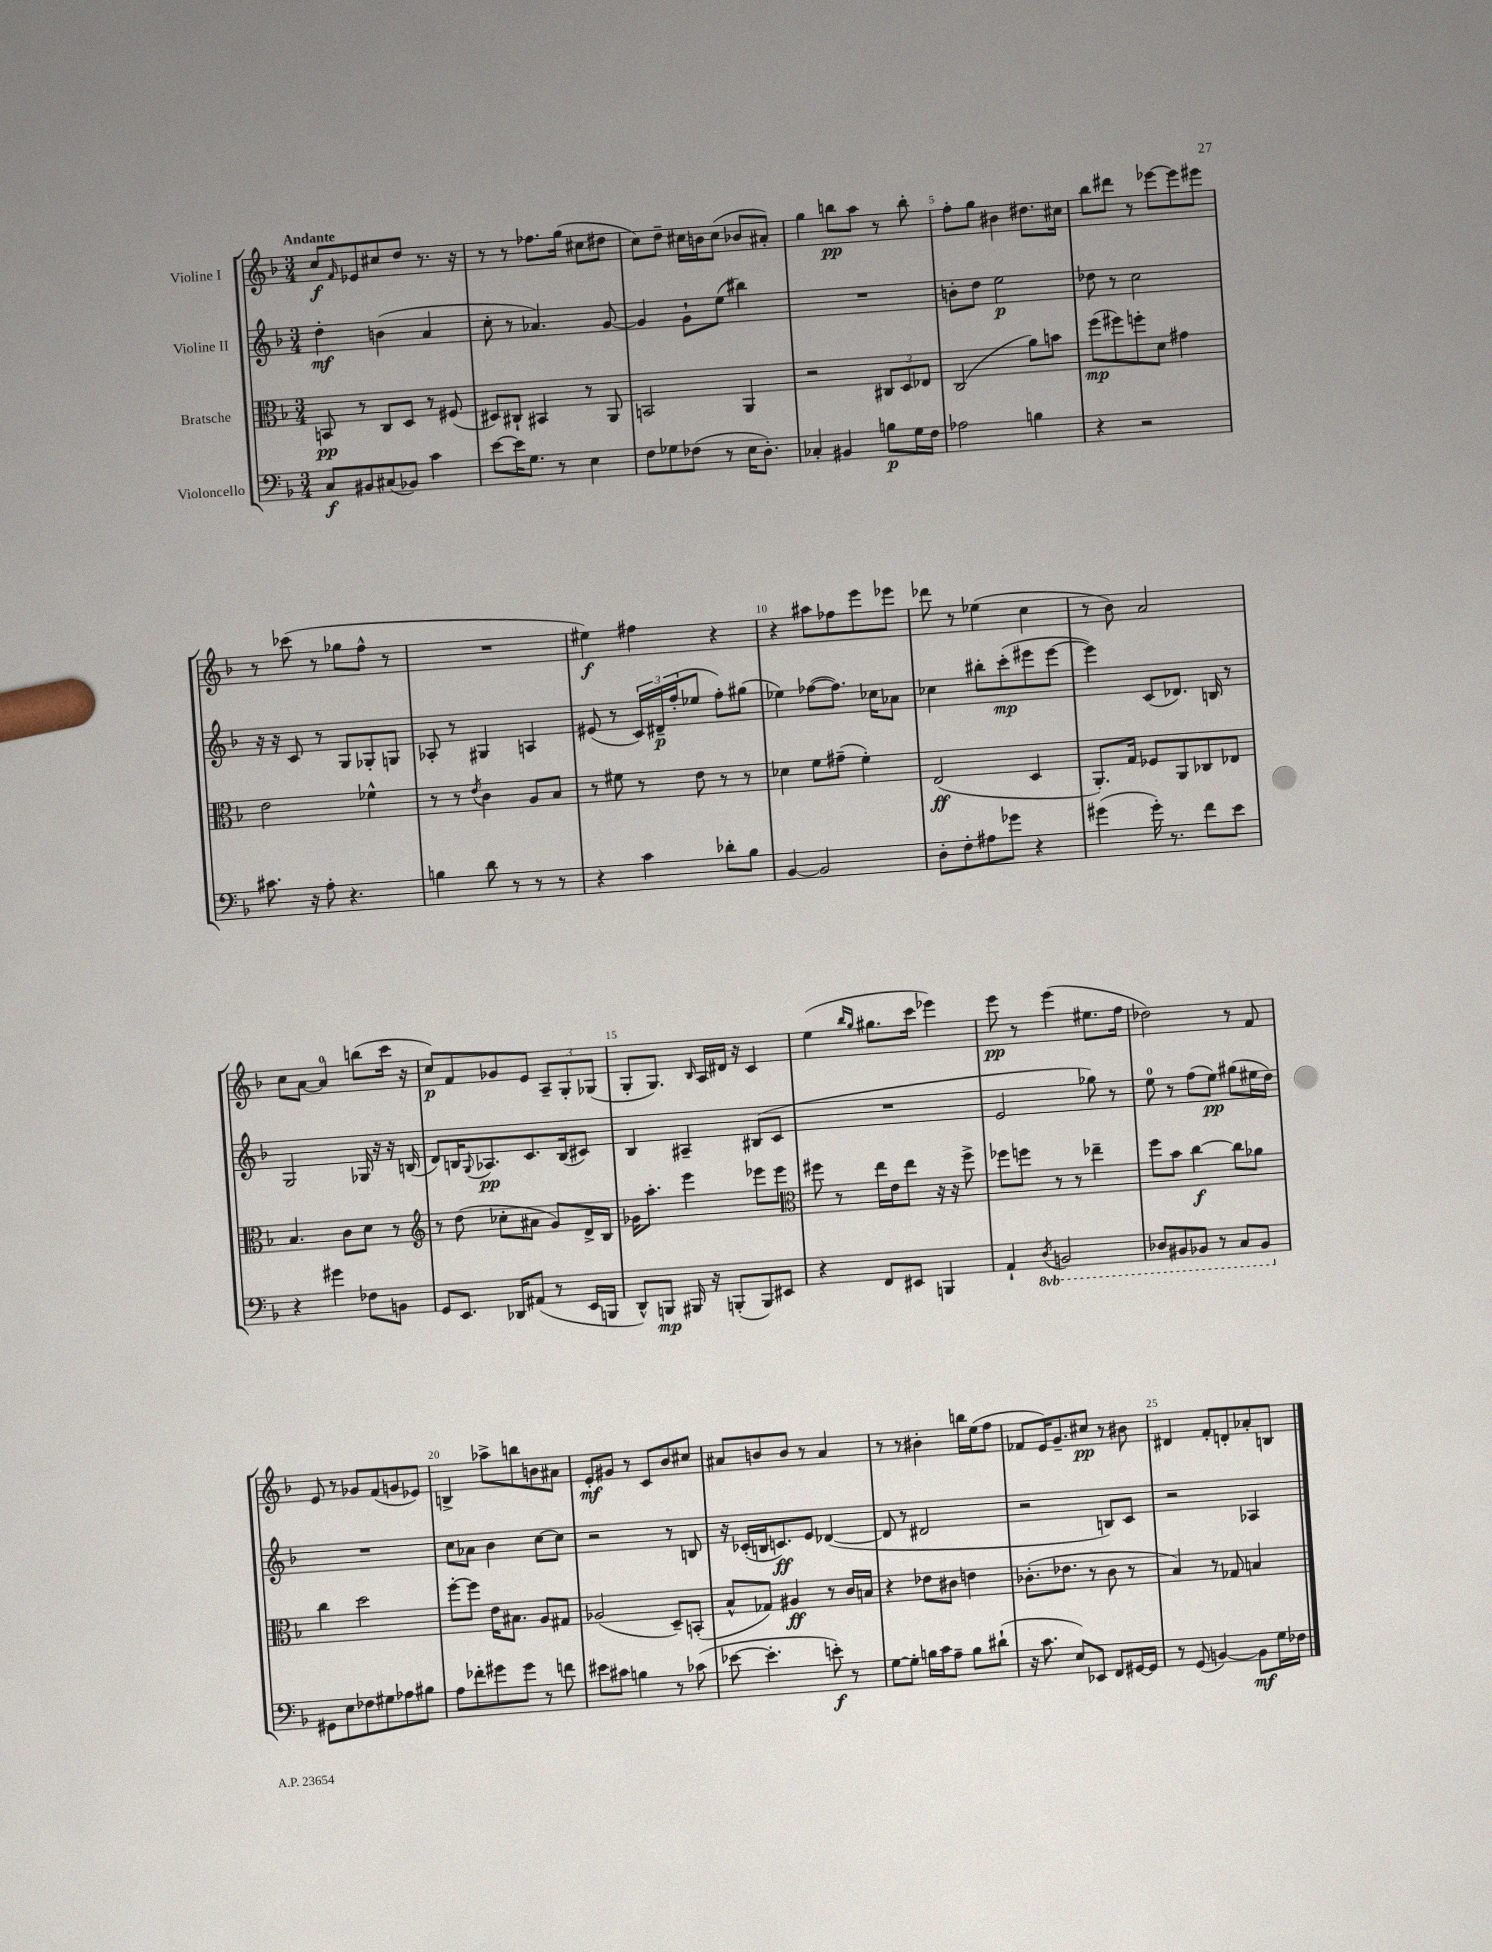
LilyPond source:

<<
\new StaffGroup <<
\new Staff = "s0" \with { instrumentName = "Violine I" } {
    \clef treble \key f \major \numericTimeSignature \time 3/4 \tempo "Andante"
    c''8\f \grace { f'16 } ees'8 cis''8 d''8 r8. r16 |
    r8 r8 fes''8. g''16( cis''8 dis''8 |
    c''8) d''8-- cis''16 b'16 cis''8( bes'8 ais'8-.) |
    g''4 b''8\pp a''8 r8 b''8-. |
    f''8-. g''8 bis'4 dis''8. cis''16 |
    bes''8 dis'''8 r8 ees'''8~ ees'''8 eis'''8 |
    r8 ces'''8( r8 ges''8 f''8-^ r8 |
    R2. |
    eis''4\f) fis''4 r4 |
    r4 ais''8 fes''8 e'''8 ees'''8 |
    des'''8 r8 ees''4( c''4 |
    r8 bes'8) a'2 |
    c''8 a'8~ a'4-0 b''8( c'''16 r16 |
    c''8\p) f'8 ges'8 e'8 \tuplet 3/2 { a8-- g8-. ges8( } |
    g8-. g8.) \grace { bes16 } a16 dis'16 r16 c'4 |
    e''4( \grace { bes''16 g''16 } gis''8. c'''16 ees'''4) |
    e'''8\pp r8 e'''4( eis''8. f''16 |
    des''2) r8 f'8 |
    e'8 r8 ges'8 f'8( g'8 ees'8) |
    b4-> aes''8-> b''8 b'8 ais'8 |
    e'8-.\mf gis'8 r8 c'8 bes'8 cis''8 |
    ais'8 b'8 b'8 r8 ais'4 |
    r8 r8 bis'4-. b''16 e''16( f''8 |
    fes'8 e'16) g'8.-- cis''8\pp r8 bis'8 |
    dis'4 f'8-. d'8-. aes'8-. b8 \bar "|." |
}
\new Staff = "s1" \with { instrumentName = "Violine II" } {
    \clef treble \key f \major \numericTimeSignature \time 3/4
    d''4-.\mf b'4( a'4 |
    c''8-. r8 aes'4.) g'8~ |
    g'4 g'8-! e''8( bis''4) |
    R2. |
    b'8-. d''8 e''2\p |
    des''8 r8 c''2 |
    r16 r16 c'8 r8 g8 ges8-. g8 |
    aes8-. r8 gis4 a4 |
    eis'8( r8 \tuplet 3/2 { c'16) dis'16--\p f''16-.( } ees''8 f''8-.) gis''8( |
    ees''4) fes''8~( fes''8.) ces''16 aes'8 |
    ces''4 bis''8-. c'''8-.\mp( eis'''8 eis'''8~ |
    eis'''4) c'8( des'8.) b16 r8 |
    g2 ges16 r16 r16 b16( |
    d'8) b16 \appoggiatura { g8 } aes8.\pp c'8. b16( cis'8) |
    bes4 ais4-- bis8( c'8 |
    R2. |
    e'2 ges''8) r8 |
    e''8-0 r8 f''8( e''8\pp) gis''8( eis''16 d''16) |
    R2. |
    c''8 aes'8 bes'4 c''8~ c''8 |
    r2 r8 b8 |
    r16 ces'16-.( b16 c'8.\ff) e'8 des'4~( |
    des'8 r8 dis'2 |
    r2 b8) c'8 |
    r2 aes4 \bar "|." |
}
\new Staff = "s2" \with { instrumentName = "Bratsche" } {
    \clef alto \key f \major \numericTimeSignature \time 3/4
    b,8\pp r8 c8 d8 r8 fis8( |
    dis8) cis8-! bis,4 r8 a,8 |
    b,2 a,4 |
    r2 \tuplet 3/2 { cis8 d8 ees8 } |
    c2( a'8) b'8 |
    f''8\mp( fis''8) f''8-. d'8 gis'4 |
    e'2 fes'4-^ |
    r8 r8 \acciaccatura { e'8 } c'4 a8 bes8 |
    r8 fis'8 r8 e'8 r8 r8 |
    des'4 f'8 gis'8--( f'4-.) |
    e2\ff( d4 |
    a,8.-.) g16 fes8 a,8 ces8 ees8 |
    bes4. c'8 d'8 r8 |
    \clef treble r8 d''8( ces''8-. ais'8 g'8) d'16-> bes16 |
    ges'16 a''8.-. e'''4 ees'''8 ees'''8 |
    \clef alto fis''8 r8 e''16 e'16 e''8 r16 r16 fis''8-> |
    fes''8 f''8 r8 r8 ees''4-- |
    f''8 bes'8 c''4~\f c''8 aes'8 |
    c''4 d''2 |
    f''8~-. f''8 e'16 bis8. a8 gis8 |
    aes2( d8--) b,8-.( |
    bes8-^ ges8) ais4\ff r8 c'16 b16 |
    r4 ees'8 cis'8 e'4 |
    ces'8.-.( ees'8. r8 ces'8 r8 |
    bes4) r8 ges8 b4 \bar "|." |
}
\new Staff = "s3" \with { instrumentName = "Violoncello" } {
    \clef bass \key f \major \numericTimeSignature \time 3/4 \set Staff.ottavationMarkups = #ottavation-simple-ordinals
    c8\f bis,8 cis8( bes,8) c'4 |
    e'8~ e'16 g8. r8 e4 |
    f8 ges8 fes8( r8 e16 d8.-.) |
    ces4-. bis,4 b8\p g16 f16 |
    aes2 b4 |
    r4 r2 |
    cis'8. r16 a8-. r4. |
    b4 d'8 r8 r8 r8 |
    r4 c'4 des'8-. bes8 |
    bes,4~ bes,2 |
    d8-. f8-. ais8 ges'8 r4 |
    gis'4( gis'16-.) r8. f'8 e'8 |
    r4 gis'4 fes8 b,8 |
    g,8 e,8. des,16 ais,8( r8 e,16 b,,16 |
    d,8-^) b,,8\mp bis,,16 r16 b,,8-.( b,,8) eis,8 |
    r4 f,8 eis,8 b,,4 |
    a,4-! \ottava #-1 \acciaccatura { d,8 } b,,2 |
    des,8 bis,,8 bes,,8 r8 c,8 bes,,8 \ottava #0 |
    gis,8 e8 fes8 gis8 aes8 bis8 |
    a8 fes'8-. gis'8 gis'8 r8 f'8 |
    eis'8 cis'8 b4 r8 ces'8( |
    ees'8~ ees'4.-. e'8-.\f) r8 |
    g8~ g8-. b16 c'16 a8-- b8 dis'8-!( |
    r16 c'8. e8) ees,8 f,8 gis,16~ gis,16 |
    r8 g,8( b,4~) b,8\mf g16 fes16 \bar "|." |
}
>>
>>
\layout { \context { \Score \override BarNumber.break-visibility = ##(#f #t #t) barNumberVisibility = #(every-nth-bar-number-visible 5) } }
